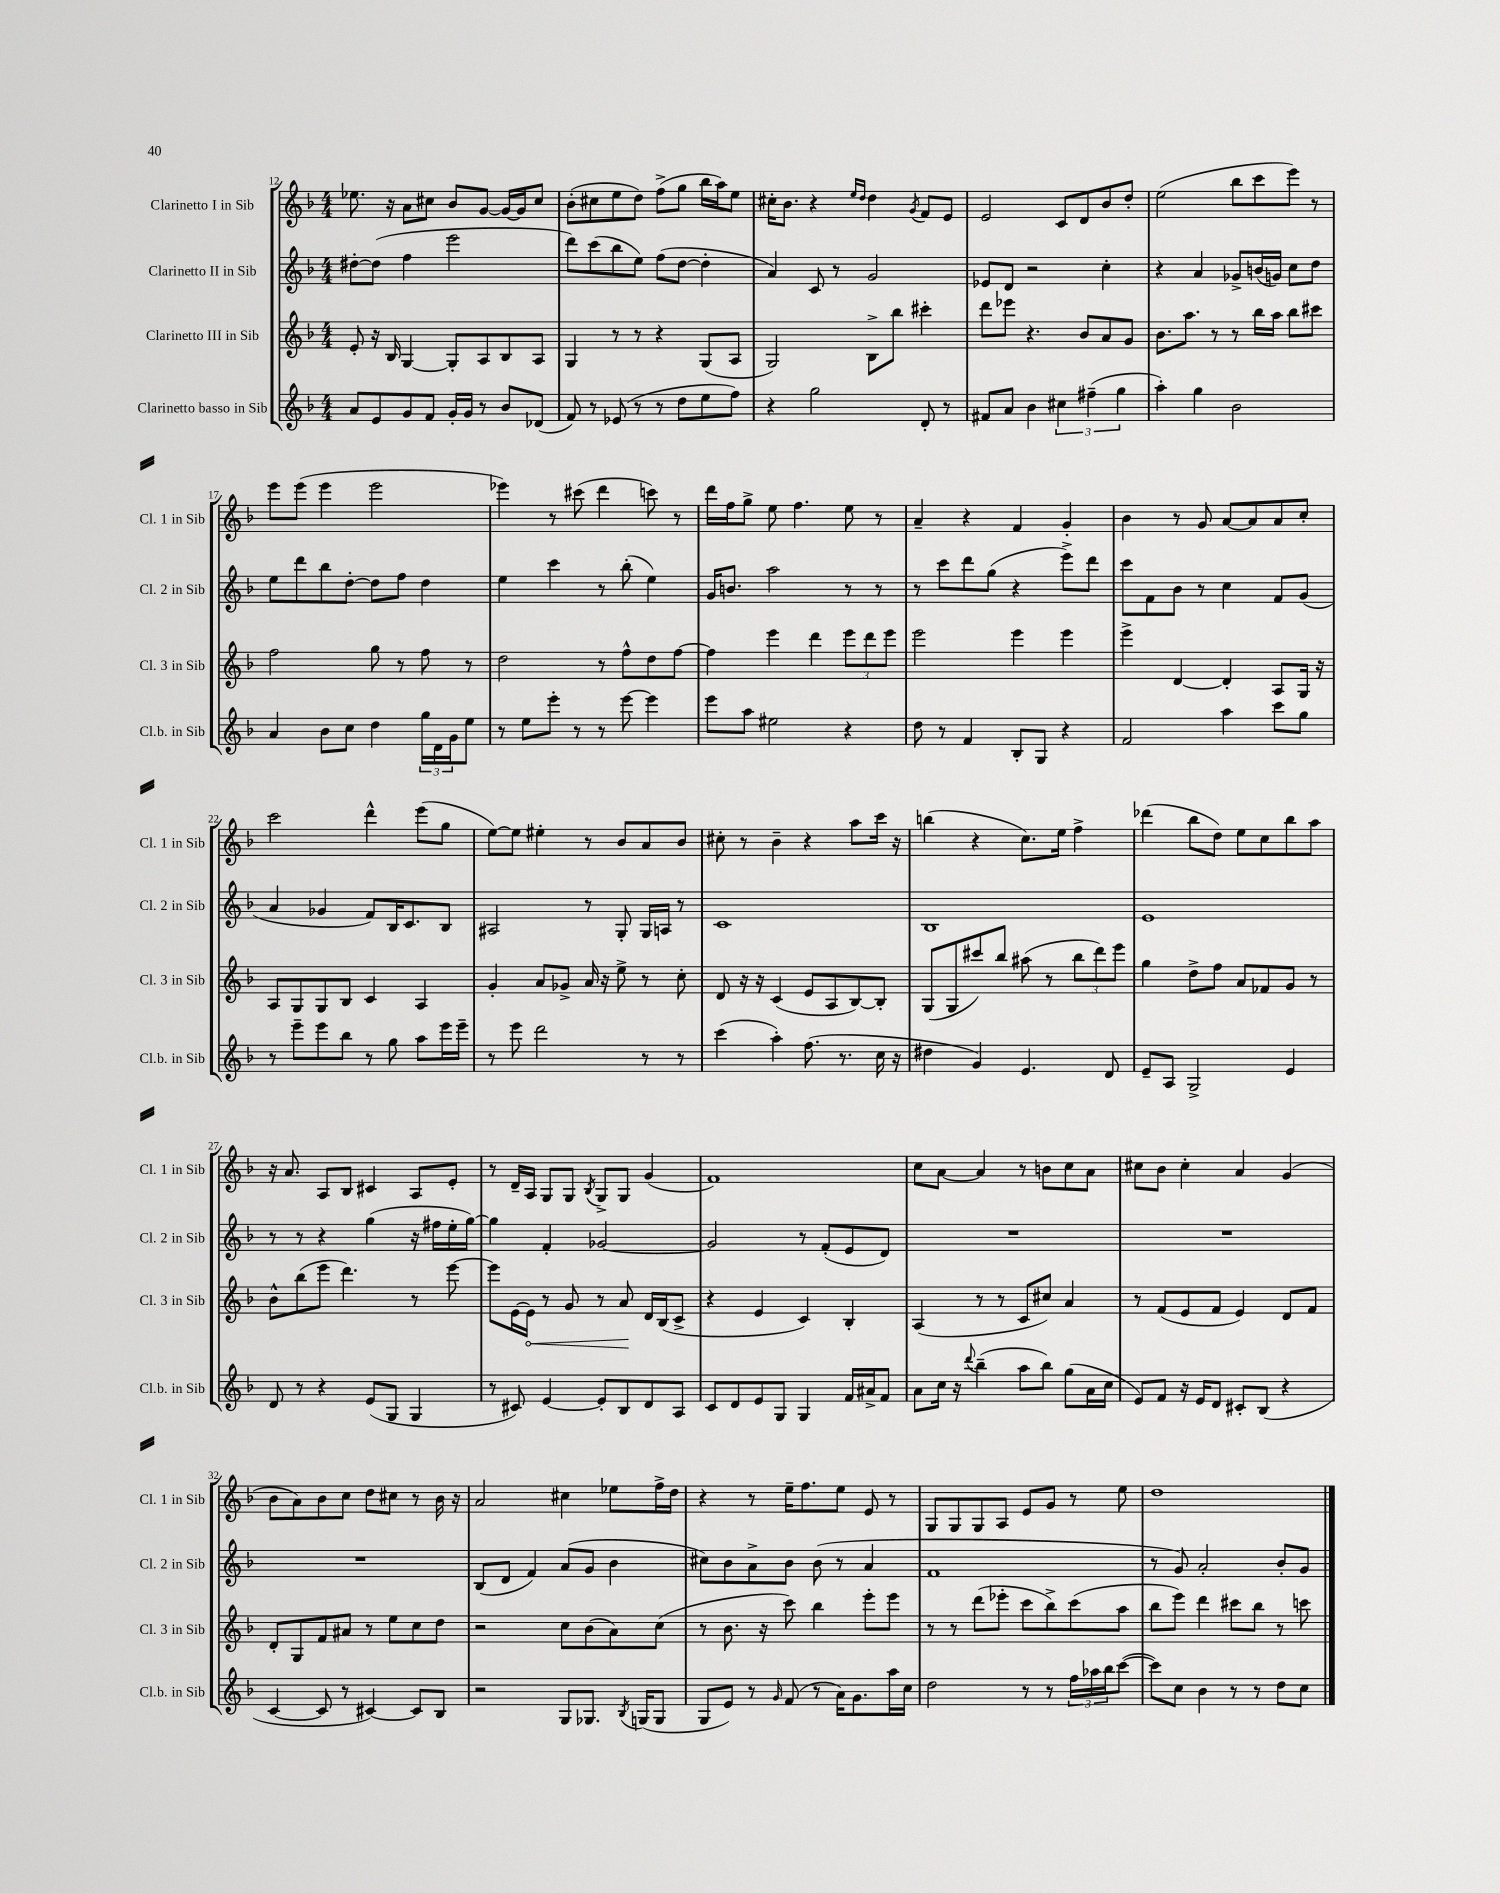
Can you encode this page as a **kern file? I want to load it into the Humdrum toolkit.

**kern	**kern	**kern	**kern
*staff4	*staff3	*staff2	*staff1
*clefG2	*clefG2	*clefG2	*clefG2
*k[b-]	*k[b-]	*k[b-]	*k[b-]
*M4/4	*M4/4	*M4/4	*M4/4
8a	8e'	[8dd#'	8.ee-
8e	16r	(8dd#]	.
.	16B-	.	16r
8g	[4G	4ff	8a
8f	.	.	8cc#
16g'	8G']	2eee	8b-
16g	.	.	.
8r	8A	.	[8g
8b-	8B-	.	16g_
.	.	.	16g]
(8d-	8A	.	8cc#
=	=	=	=
8f)	4G	8ddd)	(8b-'
8r	.	(8ccc	8cc#
(8e-	8r	8bb-	8ee
8r	8r	8ee)	8dd)
8r	4r	(8ff	(8ff^
8dd	.	[8dd	8gg
8ee	(8G	4dd']	16bb-
.	.	.	16aa)
8ff)	8A	.	8ee
=	=	=	=
4r	2G)	4a)	16cc#'
.	.	.	8.b-
2gg	.	8c	4r
.	.	8r	.
.	.	.	16qqee
.	.	.	16qqdd
.	8B-^	2g	4dd
.	8bb-	.	.
.	.	.	8qg
8d'	4ccc#'	.	8f
8r	.	.	8e
=	=	=	=
8f#	8ddd	8e-	2e
8a	8eee-	8d	.
4b-	4.r	2r	.
6cc#	.	.	8c
.	8b-	.	8d
(6ff#~	.	.	.
.	8a	4cc'	8b-
6gg	.	.	.
.	8g	.	8dd'
=	=	=	=
4aa')	8.b-	4r	(2ee
.	8.aa	.	.
4gg	.	4a	.
.	8r	.	.
2b-	8r	8g-^	8bb-
.	16bb-	(16b	8ccc
.	16aa	16g)	.
.	8bb-	8cc	8eee)
.	8ccc#	8dd	8r
=	=	=	=
4a	2ff	8ee	8eee
.	.	8ddd	(8eee
8b-	.	8bb-	4eee
8cc	.	[8dd'	.
4dd	8gg	8dd]	2eee
.	8r	8ff	.
24gg	8ff	4dd	.
24d	.	.	.
24g	.	.	.
8ee	8r	.	.
=	=	=	=
8r	2dd	4ee	4eee-)
8ee	.	.	.
8eee'	.	4ccc	8r
8r	.	.	(8ccc#
8r	8r	8r	4ddd
[8eee	8ff^^	(8bb-'	.
4eee]	8dd	4ee)	8ccc)
.	[8ff	.	8r
=	=	=	=
8eee	4ff]	16g	16ddd
.	.	8.b	16ff
8aa	.	.	8gg^
2ee#	4eee	2aa	8ee
.	.	.	4.ff
.	4ddd	.	.
4r	12eee	8r	8ee
.	12ddd	.	.
.	.	8r	8r
.	12eee	.	.
=	=	=	=
8dd	2eee	8r	4a~
8r	.	8ccc	.
4f	.	8ddd	4r
.	.	(8gg	.
8B-'	4eee	4r	4f
8G	.	.	.
4r	4eee	8eee^)	4g'
.	.	8ddd	.
=	=	=	=
2f	4eee^	8ccc	4b-
.	.	8f	.
.	[4d	8b-	8r
.	.	8r	8g
4aa	4d']	4cc	[8a
.	.	.	8a]
8ccc	8A	8f	8a
8gg	16G	(8g	8cc'
.	16r	.	.
=	=	=	=
8r	8A	4a	2ccc
8eee~	8G	.	.
8eee	8G	4g-	.
8bb-	8B-	.	.
8r	4c	8f)	4ddd^^
8gg	.	16B-	.
.	.	8.c	.
8aa	4A	.	(8eee
16eee	.	8B-	8gg
16eee~	.	.	.
=	=	=	=
8r	4g'	2A#	[8ee)
8eee	.	.	8ee]
2ddd	8a	.	4ee#'
.	8g-^	.	.
.	16a	8r	8r
.	16r	.	.
.	8ee^	8G'	8b-
8r	8r	16G	8a
.	.	16A	.
8r	8cc'	8r	8b-
=	=	=	=
(4ccc	8d	1c	8cc#'
.	16r	.	8r
.	16r	.	.
4aa')	(4c	.	4b-~
(8.ff	8e	.	4r
.	8A	.	.
8.r	.	.	.
.	[8B-)	.	8aa
16cc	8B-']	.	16ccc
16r	.	.	16r
=	=	=	=
4dd#	(8G	1B-	(4bb
.	8G	.	.
4g)	8ccc#)	.	4r
.	8bb-	.	.
4.e	(8aa#	.	8.cc)
.	8r	.	.
.	.	.	16ee
.	12bb-	.	4ff^
.	12ddd)	.	.
8d	.	.	.
.	12eee	.	.
=	=	=	=
8e~	4gg	1e	(4ddd-
8A	.	.	.
2G^	8dd^	.	8bb-
.	8ff	.	8dd)
.	8a	.	8ee
.	8f-	.	8cc
4e	8g	.	8bb-
.	8r	.	8aa
=	=	=	=
8d	8b-^^	8r	16r
.	.	.	8.a
8r	(8bb-	8r	.
4r	8eee	4r	8A
.	4.ddd)	.	8B-
(8e	.	(4gg	4c#
8G	.	.	.
4G	8r	16r	8A
.	.	16ff#	.
.	[8eee	16ee'	8e'
.	.	[16gg)	.
=	=	=	=
8r	8eee]	4gg]	8r
8c#)	[16e	.	16d~
.	16e]	.	16A
[4e	8r	4f'	8G
.	8g	.	8G
.	.	.	8qB-
8e']	8r	[2g-	8G^
8B-	8a	.	8G
8d	16d	.	(4g
.	(16B-	.	.
8A	8c^	.	.
=	=	=	=
8c	4r	2g-]	1f)
8d	.	.	.
8e	4e	.	.
8G	.	.	.
4G	4c)	8r	.
.	.	(8f'	.
16f	4B-'	8e	.
16a#^	.	.	.
8f	.	8d)	.
=	=	=	=
8a	(4A	1r	8cc
16cc	.	.	[8a
16r	.	.	.
8qqddd	.	.	.
(4bb-~	8r	.	4a]
.	8r	.	.
8aa	8c	.	8r
8bb-)	8cc#)	.	8b
(8gg	4a	.	8cc
16a	.	.	8a
16cc	.	.	.
=	=	=	=
8e)	8r	1r	8cc#
8f	(8f	.	8b-
16r	8e	.	4cc#'
16e	.	.	.
8d	8f	.	.
8c#'	4e)	.	4a
(8B-	.	.	.
4r	8d	.	(4g
.	8f	.	.
=	=	=	=
[4c	8d'	1r	8b-
.	8G	.	8a)
8c]	8f	.	8b-
8r	8a#	.	8cc
[4c#)	8r	.	8dd
.	8ee	.	8cc#
8c#]	8cc	.	8r
8B-	8dd	.	16b-
.	.	.	16r
=	=	=	=
2r	2r	(8B-	2a
.	.	8d	.
.	.	4f)	.
8G	8cc	(8a	4cc#
8.G-	(8b-	8g	.
.	8a)	4b-	8ee-
8qB-	.	.	.
(16G	.	.	.
8G	(8cc	.	16ff^
.	.	.	16dd
=	=	=	=
8G	8r	8cc#)	4r
8e)	8.b-	8b-	.
8r	.	8a^	8r
.	16r	.	.
16qqg	.	.	.
(8f	8ccc)	8b-	16ee~
.	.	.	8.ff
8r	4bb-	(8b-	.
16a)	.	8r	8ee
8.g	.	.	.
.	8eee'	4a	8e
16aa	8eee	.	8r
16cc	.	.	.
=	=	=	=
2dd	8r	1f	8G
.	8r	.	8G
.	(8ddd	.	8G
.	8eee-'	.	8A
8r	8ccc	.	8e
8r	8bb-^)	.	8g
24ff	(8ccc	.	8r
24aa-	.	.	.
24bb-	.	.	.
([8ccc	8aa	.	8ee
=	=	=	=
8ccc])	8bb-	8r	1dd
8cc	8eee)	8g)	.
4b-	4ddd	2a'	.
8r	8ccc#	.	.
8r	8bb-	.	.
8dd	8r	8b-'	.
8cc	8ccc	8g	.
==	==	==	==
*-	*-	*-	*-
